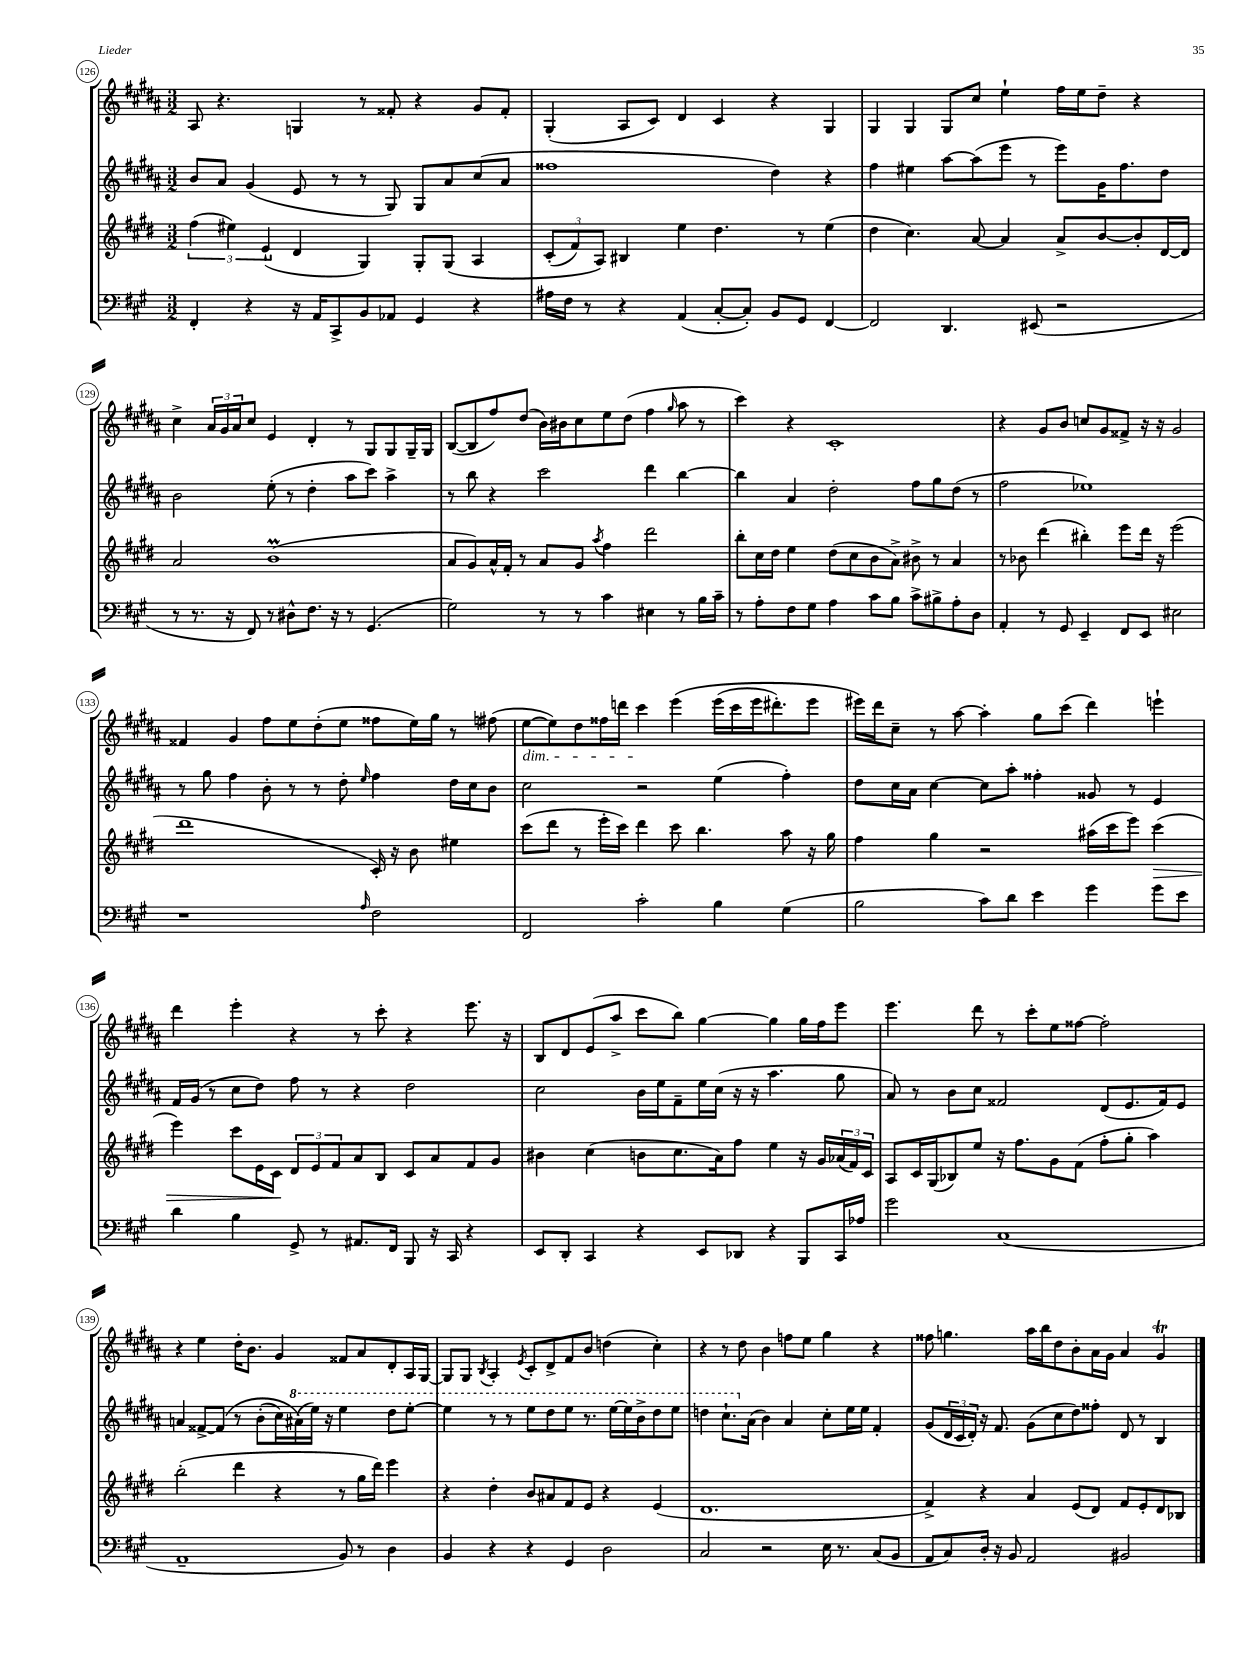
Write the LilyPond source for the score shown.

<<
\new StaffGroup <<
\new Staff = "s0" {
    \clef treble \key b \major \numericTimeSignature \time 3/2
    ais8 r4. g4 r8 fisis'8-. r4 gis'8 fisis'8-. |
    gis4-.( ais8 cis'8) dis'4 cis'4 r4 gis4 |
    gis4 gis4 gis8 cis''8 e''4-! fis''16 e''16 dis''8-- r4 |
    cis''4-> \tuplet 3/2 { ais'16 gis'16 ais'16 } cis''8 e'4 dis'4-. r8 gis8 gis8 gis16-- gis16 |
    b8~( b8 fis''8) dis''8( b'16) bis'16 cis''8 e''8 dis''8( fis''4 \grace { gis''16 } ais''8 r8 |
    cis'''4) r4 cis'1-. |
    r4 gis'8 b'8 c''8 gis'8 fisis'8-> r16 r16 gis'2 |
    fisis'4 gis'4 fis''8 e''8 dis''8-.( e''8 fisis''8 e''16) gis''16 r8 fis''8( |
    e''8~\dim e''8) dis''8 fisis''16 d'''16 cis'''4\! e'''4\( e'''16( cis'''16 e'''16 dis'''8.-.) e'''8 |
    eis'''16\) dis'''16 cis''8-- r8 ais''8~ ais''4-. gis''8 cis'''8( dis'''4) e'''4-! |
    dis'''4 e'''4-. r4 r8 cis'''8-. r4 e'''8. r16 |
    b8 dis'8 e'8( ais''8-> cis'''8 b''8) gis''4~ gis''4 gis''16 fis''16 e'''8 |
    e'''4. dis'''8 r8 cis'''8-. e''8 fisis''8~ fisis''2-. |
    r4 e''4 dis''16-. b'8. gis'4 fisis'8 ais'8 dis'8-. ais16 gis16~ |
    gis8 gis8 \acciaccatura { b8 } ais4-. \acciaccatura { e'8 } cis'8-. dis'8-> fis'8 b'8 d''4( cis''4-.) |
    r4 r8 dis''8 b'4 f''8 e''8 gis''4 r4 |
    fisis''8 g''4. ais''16 b''16 dis''8 b'8-. ais'16 gis'16 ais'4 gis'4\trill \bar "|." |
}
\new Staff = "s1" {
    \clef treble \key b \major \numericTimeSignature \time 3/2
    b'8 ais'8 gis'4( e'8 r8 r8 gis8) gis8 ais'8 cis''8( ais'8 |
    fisis''1 dis''4) r4 |
    fis''4 eis''4 ais''8~ ais''8( e'''8 r8 e'''8) gis'16 fis''8. dis''8 |
    b'2 e''8-.( r8 dis''4-. ais''8 cis'''8) ais''4-> |
    r8 b''8 r4 cis'''2 dis'''4 b''4~ |
    b''4 ais'4 dis''2-. fis''8 gis''8 dis''8( r8 |
    fis''2 ees''1) |
    r8 gis''8 fis''4 b'8-. r8 r8 dis''8-. \grace { e''16 } fis''4 dis''16 cis''16 b'8 |
    cis''2 r2 e''4( fis''4-.) |
    dis''8 cis''16 ais'16 cis''4~ cis''8 ais''8-. fisis''4-. gisis'8 r8 e'4 |
    fis'16 gis'16( r8 cis''8 dis''8) fis''8 r8 r4 dis''2 |
    cis''2 b'16 e''16 fis'8-- e''16 cis''16( r16 r16 ais''4. gis''8 |
    ais'8) r8 b'8 cis''8 fisis'2 dis'8( e'8. fisis'16) e'8 |
    a'4 fisis'8~-> fisis'8\( r8 b'8-.( cis''16) \ottava #1 ais''!16(\) e'''16) r16 e'''4 dis'''8 e'''8~-. |
    e'''4 r8 r8 e'''8 dis'''8 e'''8 r8. e'''16~ e'''16 b''16-> dis'''8 e'''8 |
    d'''4 cis'''8.-! \ottava #0 ais'16( b'4) ais'4 cis''8-. e''16 e''16 fis'4-. |
    gis'8( \tuplet 3/2 { dis'16 cis'16 dis'16-.) } r16 fis'8. gis'8( cis''8 dis''8) fisis''8-. dis'8 r8 b4 \bar "|." |
}
\new Staff = "s2" {
    \clef treble \key e \major \numericTimeSignature \time 3/2
    \tuplet 3/2 { fis''4( eis''4) e'4-!( } dis'4 gis4) gis8-. gis8\( a4 |
    \tuplet 3/2 { cis'8-.( fis'8) a8\) } bis4 e''4 dis''4. r8 e''4( |
    dis''4 cis''4.) a'8~ a'4 a'8-> b'8~ b'8-. dis'16~ dis'16 |
    a'2 b'1\prall( |
    a'8 gis'8) a'16-^ fis'16-. r8 a'8 gis'8 \acciaccatura { a''8 } fis''4 dis'''2 |
    b''8-. cis''16 dis''16 e''4 dis''8( cis''8 b'8 a'8->) bis'8-> r8 a'4 |
    r8 bes'8 dis'''4( bis''4-.) e'''8 dis'''16 r16 e'''2( |
    dis'''1 cis'16-.) r16 b'8 eis''4 |
    cis'''8( dis'''8 r8 e'''16-. cis'''16) dis'''4 cis'''8 b''4. a''8 r16 gis''16 |
    fis''4 gis''4 r2 ais''16( cis'''16 e'''8) cis'''4\>( |
    e'''4) cis'''8 e'16 cis'16\! \tuplet 3/2 { dis'8 e'8 fis'8 } a'8 b8 cis'8 a'8 fis'8 gis'8 |
    bis'4 cis''4( b'8 cis''8. a'16) fis''8 e''4 r16 gis'16 \tuplet 3/2 { aes'16( fis'16) cis'16 } |
    a8 cis'16 gis16( bes8) e''8 r16 fis''8. gis'8 fis'8( fis''8-. gis''8-. a''4) |
    b''2-.( dis'''4 r4 r8 gis''16 dis'''16) e'''4 |
    r4 dis''4-. b'8 ais'8 fis'8 e'8 r4 e'4( |
    dis'1. |
    fis'4->) r4 a'4 e'8( dis'8) fis'8 e'8-. dis'8 bes8 \bar "|." |
}
\new Staff = "s3" {
    \clef bass \key a \major \numericTimeSignature \time 3/2
    fis,4-. r4 r16 a,16 cis,8-> b,8 aes,8 gis,4 r4 |
    ais16 fis16 r8 r4 a,4( cis8~-. cis8-.) b,8 gis,8 fis,4~ |
    fis,2 d,4. eis,8( r2 |
    r8 r8. r16 fis,8) r8 dis8-^ fis8. r16 r8 gis,4.( |
    gis2) r8 r8 cis'4 eis4 r8 b16 cis'16-- |
    r8 a8-. fis8 gis8 a4 cis'8 b8 cis'8-> bis8-> a8-. d8 |
    a,4-. r8 gis,8 e,4-- fis,8 e,8 eis2 |
    r1 \grace { a16 } fis2 |
    fis,2 cis'2-. b4 gis4( |
    b2 cis'8) d'8 e'4 gis'4 gis'8 e'8 |
    d'4 b4 gis,8-> r8 ais,8. fis,16 b,,8 r16 cis,16 r4 |
    e,8 d,8-. cis,4 r4 e,8 des,8 r4 b,,8 cis,16 aes16 |
    gis'2 cis1( |
    a,1-- b,8) r8 d4 |
    b,4 r4 r4 gis,4 d2 |
    cis2 r2 e16 r8. cis8( b,8 |
    a,8 cis8) d16-. r16 b,8 a,2 bis,2 \bar "|." |
}
>>
>>
\layout { \context { \Score currentBarNumber = #126 \override BarNumber.stencil = #(make-stencil-circler 0.1 0.3 ly:text-interface::print) } }
